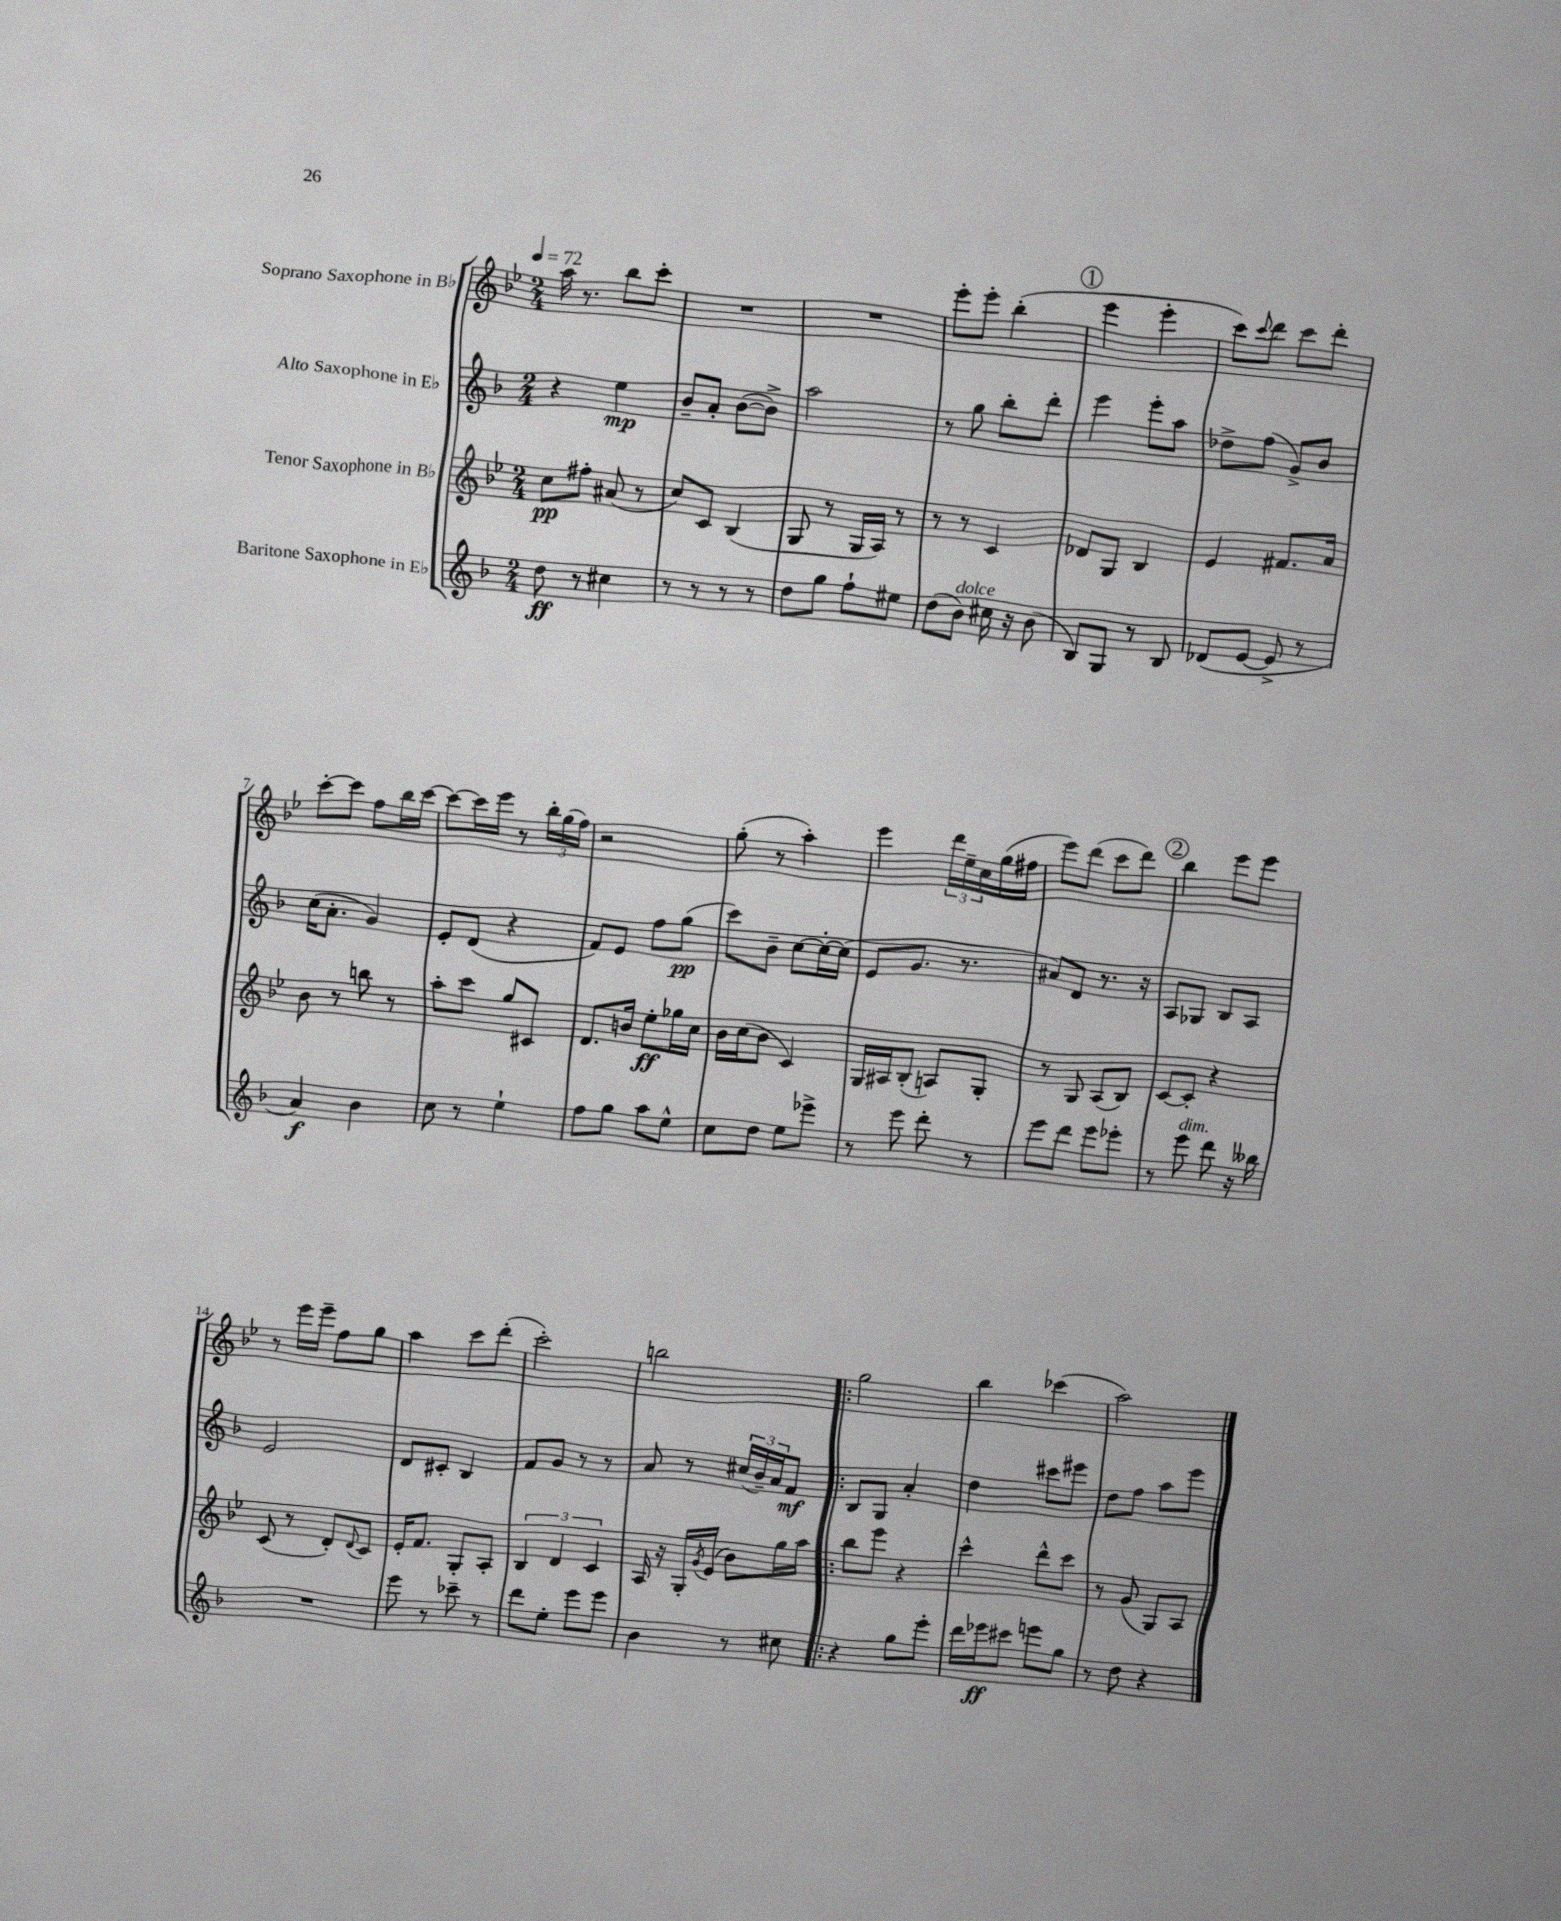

**kern	**kern	**kern	**kern
*staff4	*staff3	*staff2	*staff1
*clefG2	*clefG2	*clefG2	*clefG2
*k[b-]	*k[b-e-]	*k[b-]	*k[b-e-]
*M2/4	*M2/4	*M2/4	*M2/4
*MM72	*MM72	*MM72	*MM72
8dd	8cc	4r	16aa
.	.	.	8.r
8r	8ff#'	.	.
4cc#	(8a#	4ee	8bb-
.	8r	.	8ccc'
=	=	=	=
8r	8cc)	8b-~	2r
8r	8c	8a'	.
8r	(4B-	([8b-	.
8r	.	8b-^])	.
=	=	=	=
8dd	8G	2aa	2r
8gg	8r	.	.
8ff`	16G	.	.
.	16A)	.	.
8ee#	8r	.	.
=	=	=	=
(8dd	8r	8r	8eee-'
8b-)	8r	8gg	8eee-'
16cc#	4c	8bb-'	(4bb-'
16r	.	.	.
(8b-	.	8ddd'	.
=	=	=	=
8B-)	8d-	4eee	4eee-
8G	8G	.	.
8r	4B-	8eee'	4eee-'
8B-	.	8aa	.
=	=	=	=
(8d-	4e-	8dd-^	8ccc)
.	.	.	8qqccc
[8e	.	(8ff	8ddd
8e^]	8.f#	8g^)	8ccc
8r	.	8b-	8ddd'
.	16a	.	.
=	=	=	=
4a)	8b-	(16cc	[8ccc'
.	.	8.a'	.
.	8r	.	8ccc]
4b-	8bb	4g)	8ff
.	8r	.	16bb-
.	.	.	[16ccc
=	=	=	=
8cc	8aa'	8e'	8ccc_
8r	8ccc	(8d	16ccc]
.	.	.	16eee-
4ee`	8gg	4r	8r
.	8c#	.	24bb-'
.	.	.	(24gg
.	.	.	24ff)
=	=	=	=
8ff	8.d	8f)	2r
8gg	.	8e	.
.	16b	.	.
8aa	8ee-'	8ff	.
8ee^^	16gg-	(8gg	.
.	16cc	.	.
=	=	=	=
8cc	16b-	8ccc)	(8gg'
.	(16cc	.	.
8dd	8b-	8b-~	8r
8ee	4c)	[8cc	4aa')
8eee-^	.	16cc'_	.
.	.	(16cc]	.
=	=	=	=
8r	16G	8e	4eee-
.	16A#	.	.
8eee	(8B-'	8.g	.
8ddd'	8A)	.	24ddd
.	.	.	24ee-~
.	.	8.r	.
.	.	.	24cc
8r	8G'	.	(16gg
.	.	.	16ff#
=	=	=	=
8eee	8r	8a#)	8eee-)
8ddd	8G	8d	(8ddd
8eee	(8A	8.r	8ccc
8eee-'	8B-)	.	8ddd)
.	.	16r	.
=	=	=	=
8r	[8c	8A	4bb-
8eee	8c']	8G-	.
8ddd	4r	8B-	8eee-
16r	.	8A	8eee-
16bb--	.	.	.
=	=	=	=
2r	(8c	2e	8r
.	8r	.	16eee-
.	.	.	16eee-~
.	8d')	.	8ff
.	8qqd	.	.
.	8c	.	8gg
=	=	=	=
8eee	16e-'	8d	4aa
.	8.f	.	.
8r	.	8c#'	.
8ccc-~	8G'	4B-	8ccc
8r	8A'	.	(8ddd'
=	=	=	=
8ddd	6B-	8f	2ccc')
8ee'	.	8g	.
.	6d	.	.
8eee	.	8r	.
.	6c	.	.
8eee	.	8r	.
=	=	=	=
4b-	16A	8a	2bb
.	16r	.	.
.	16G'	8r	.
.	8qg	.	.
.	(16e-	.	.
8r	8b-)	(24cc#	.
.	.	24b-~)	.
.	.	24a	.
8cc#	16gg	8f	.
.	16aa	.	.
=!|:	=!|:	=!|:	=!|:
4r	8bb-	8B-	2gg
.	8eee-	8G	.
8gg	4r	4a'	.
8eee'	.	.	.
=	=	=	=
16ddd	4ccc^^	4dd	4bb-
16eee-	.	.	.
8ccc#	.	.	.
8eee	8ddd^^	8ccc#	(4ccc-
8gg	8ccc	8eee#	.
=	=	=	=
8r	8r	8dd	2aa)
8dd	(8g	8ff	.
4r	8G)	8aa	.
.	8A	8eee	.
==	==	==	==
*-	*-	*-	*-
